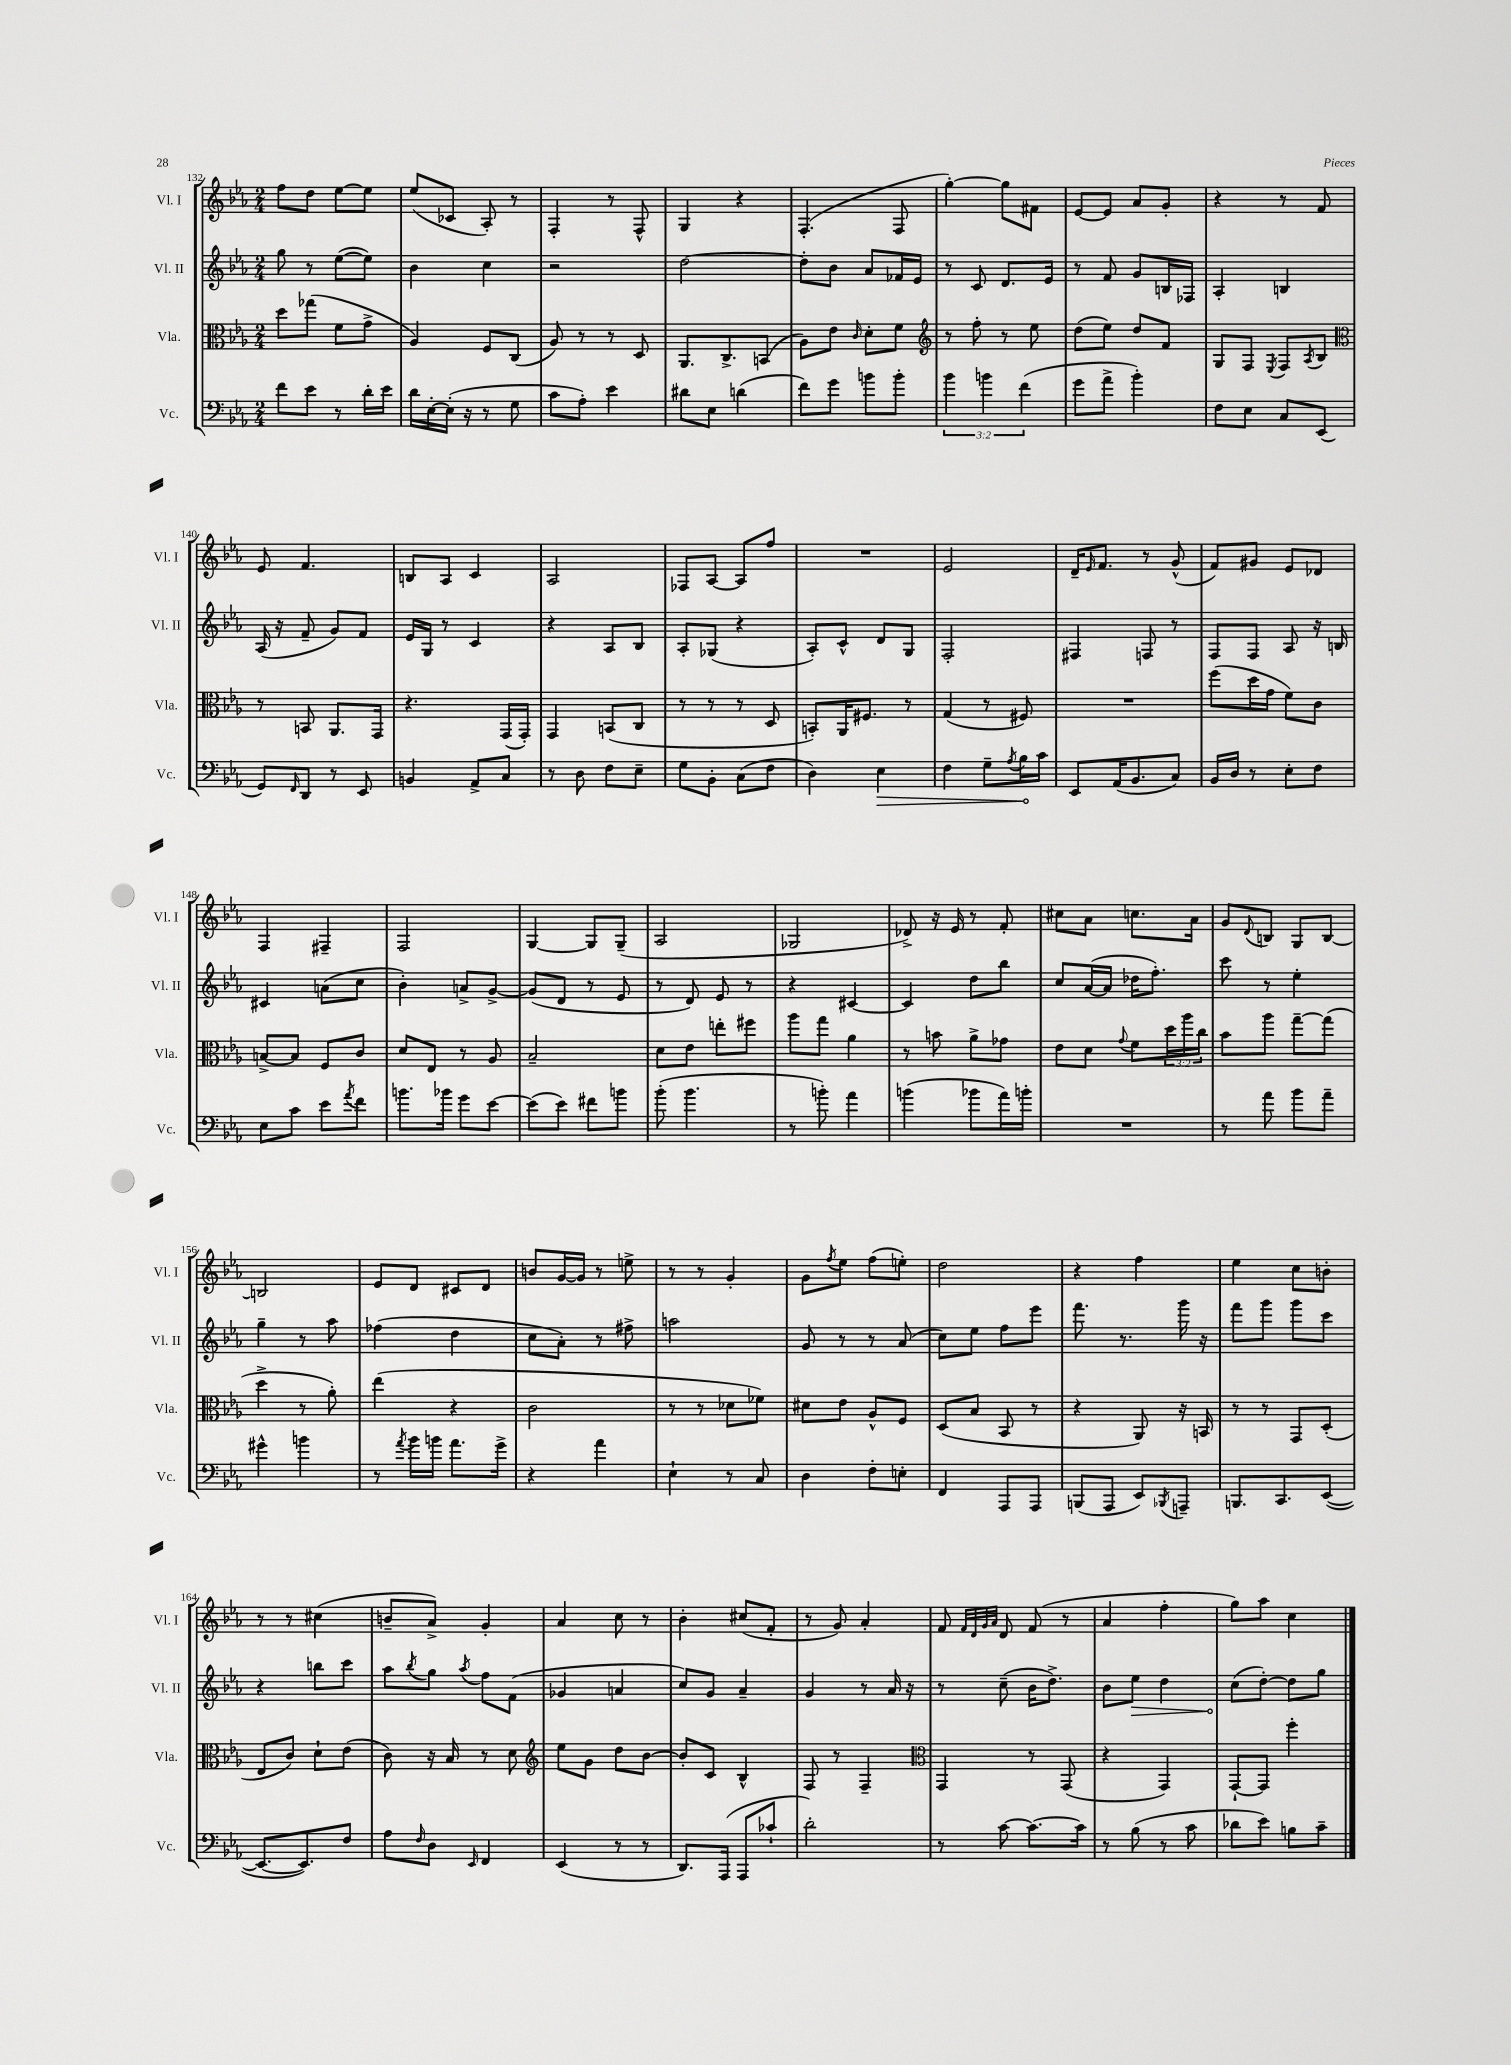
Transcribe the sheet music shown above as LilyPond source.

<<
\new StaffGroup <<
\new Staff = "s0" \with { instrumentName = "Vl. I" shortInstrumentName = "Vl. I" } {
    \clef treble \key ees \major \numericTimeSignature \time 2/4
    f''8 d''8 ees''8~ ees''8 |
    ees''8( ces'8 aes8-.) r8 |
    f4-. r8 f8-^ |
    g4 r4 |
    f4.-.( f8 |
    g''4~-.) g''8 fis'8 |
    ees'8~ ees'8 aes'8 g'8-. |
    r4 r8 f'8 |
    ees'8 f'4. |
    b8 aes8 c'4 |
    aes2 |
    fes8 aes8~ aes8 f''8 |
    R2 |
    ees'2 |
    d'16-- \grace { ees'16 } f'8. r8 g'8-^( |
    f'8) gis'8 ees'8 des'8 |
    f4 fis4-- |
    f2 |
    g4~ g8 g8--( |
    aes2 |
    ges2 |
    des'8->) r16 ees'16 r8 f'8-. |
    cis''8 aes'8 c''8. aes'16 |
    g'8 \appoggiatura { d'8 } b8 g8 b8~ |
    b2 |
    ees'8 d'8 cis'8 d'8 |
    b'8 g'16~ g'16 r8 e''8-> |
    r8 r8 g'4-. |
    g'8 \acciaccatura { f''8 } ees''8 f''8( e''8-.) |
    d''2 |
    r4 f''4 |
    ees''4 c''8 b'8-. |
    r8 r8 cis''4( |
    b'8-- aes'8->) g'4-. |
    aes'4 c''8 r8 |
    bes'4-. cis''8( f'8-. |
    r8 g'8) aes'4-. |
    f'8 \grace { f'32 d'32 g'32 aes'32 } d'8 f'8( r8 |
    aes'4 f''4-. |
    g''8) aes''8 c''4 \bar "|." |
}
\new Staff = "s1" \with { instrumentName = "Vl. II" shortInstrumentName = "Vl. II" } {
    \clef treble \key ees \major \numericTimeSignature \time 2/4
    g''8 r8 ees''8~( ees''8) |
    bes'4 c''4 |
    r2 |
    d''2~ |
    d''8-. bes'8 aes'8 fes'16 ees'16 |
    r8 c'8 d'8. ees'16 |
    r8 f'8 g'8 b16 fes16 |
    aes4-. b4 |
    aes16( r16 f'8-- g'8) f'8 |
    ees'16 g16 r8 c'4 |
    r4 aes8 bes8 |
    aes8-. ges8( r4 |
    aes8-.) c'8-^ d'8 g8 |
    f2-. |
    fis4 f8 r8 |
    f8 f8 aes8 r16 b16 |
    cis'4 a'8( c''8 |
    bes'4-.) a'8-> g'8~-> |
    g'8( d'8 r8 ees'8 |
    r8 d'8) ees'8 r8 |
    r4 cis'4~ |
    cis'4 d''8 bes''8 |
    c''8 aes'16~( aes'16 des''16 f''8.-.) |
    c'''8 r8 ees''4-. |
    g''4-- r8 aes''8 |
    fes''4( d''4 |
    c''8 aes'8-.) r8 fis''8-> |
    a''2 |
    g'8 r8 r8 aes'8( |
    c''8) ees''8 f''8 ees'''8 |
    f'''8. r8. g'''16 r16 |
    f'''8 g'''8 g'''8 c'''8 |
    r4 b''8 c'''8 |
    aes''8 \acciaccatura { bes''8 } g''8 \acciaccatura { aes''8 } f''8 f'8( |
    ges'4 a'4 |
    c''8) g'8 aes'4-- |
    g'4 r8 aes'16 r16 |
    r8 c''8--( bes'16 d''8.->) |
    bes'8 \once \override Hairpin.circled-tip = ##t ees''8\> d''4 |
    c''8\!( d''8~-.) d''8 g''8 \bar "|." |
}
\new Staff = "s2" \with { instrumentName = "Vla." shortInstrumentName = "Vla." } {
    \clef alto \key ees \major \numericTimeSignature \time 2/4 \override Staff.TupletNumber.text = #tuplet-number::calc-fraction-text
    d''8 ges''8( f'8 g'8-> |
    aes4) f8 c8( |
    aes8) r8 r8 d8 |
    aes,8. c8.-> b,8( |
    aes8) ees'8 \grace { c'16 } d'8-. f'8 |
    \clef treble r8 f''8-. r8 ees''8 |
    d''8( ees''8) d''8 f'8 |
    g8 f8 \acciaccatura { ees8 } f8 \acciaccatura { aes8 } bes8 |
    \clef alto r8 b,8 aes,8. g,16 |
    r4. g,16( g,16-.) |
    g,4 b,8( c8 |
    r8 r8 r8 d8 |
    b,8-.) aes,16 fis8. r8 |
    g4( r8 fis8) |
    R2 |
    f''8( d''16 g'16 f'8) c'8 |
    b8~-> b8 f8 c'8 |
    d'8 ees8 r8 aes8 |
    bes2-- |
    d'8 ees'8 e''8-. fis''8 |
    aes''8 g''8 aes'4 |
    r8 b'8 aes'8-> ges'8 |
    ees'8 d'8 \appoggiatura { g'8 } f'8 \tuplet 3/2 { d''16 aes''16 c''16 } |
    bes'8 aes''8 g''8~-- g''8( |
    d''4-> r8 aes'8-.) |
    ees''4( r4 |
    c'2 |
    r8 r8 des'8 fes'8) |
    dis'8 ees'8 aes8-^ f8 |
    d8( bes8 bes,8 r8 |
    r4 aes,8) r16 b,16 |
    r8 r8 g,8 d8-.( |
    ees8 c'8) d'8-! ees'8( |
    c'8) r16 bes16 r8 d'8 |
    \clef treble ees''8 g'8 d''8 bes'8~ |
    bes'8-. c'8 bes4-^ |
    f8 r8 f4-- |
    \clef alto g,4 r8 g,8( |
    r4 g,4) |
    g,8~-! g,8 f''4-. \bar "|." |
}
\new Staff = "s3" \with { instrumentName = "Vc." shortInstrumentName = "Vc." } {
    \clef bass \key ees \major \numericTimeSignature \time 2/4 \override Staff.TupletNumber.text = #tuplet-number::calc-fraction-text
    f'8 ees'8 r8 d'16-. ees'16 |
    d'16 ees16~-. ees16-.( r16 r8 g8 |
    c'8 aes8-.) ees'4 |
    dis'8 ees8 d'4( |
    f'8) g'8 b'8 b'8-. |
    \tuplet 3/2 { bes'4 b'4 f'4( } |
    g'8 aes'8-> bes'4-.) |
    f8 ees8 c8 ees,8( |
    g,8) \grace { f,16 } d,8 r8 ees,8 |
    b,4 aes,8-> c8 |
    r8 d8 f8 ees8-- |
    g8 bes,8-. c8( f8 |
    d4) \once \override Hairpin.circled-tip = ##t ees4\> |
    f4 g8-- \acciaccatura { aes8 } bes16\! c'16 |
    ees,8 aes,16( bes,8. c8) |
    bes,16 d16 r8 ees8-. f8 |
    ees8 c'8 ees'8 \acciaccatura { aes'8 } f'8 |
    b'8. bes'16 g'8 ees'8~ |
    ees'8( ees'8) fis'8 b'8 |
    bes'8-.( bes'4. |
    r8 b'8-.) aes'4 |
    b'4( bes'8 aes'16) b'16-. |
    R2 |
    r8 aes'8 bes'8 aes'8-- |
    gis'4-^ b'4 |
    r8 \acciaccatura { aes'8 } bes'16 b'16 aes'8. g'16-> |
    r4 aes'4 |
    ees4-! r8 c8 |
    d4 f8-. e8-. |
    f,4 aes,,8 aes,,8 |
    b,,8( aes,,8 ees,8) \acciaccatura { bes,,8 } a,,8-- |
    b,,8. c,8. ees,8~( |
    ees,8.~ ees,8.) f8 |
    aes8 \grace { f16 } d8 \grace { ees,16 } f,4 |
    ees,4( r8 r8 |
    d,8.) aes,,16( aes,,8 ces'8-! |
    d'2-.) |
    r8 c'8~ c'8.~ c'16 |
    r8 bes8( r8 c'8 |
    des'8 ees'8) b8 c'8-- \bar "|." |
}
>>
>>
\layout { \context { \Score currentBarNumber = #132 } }
